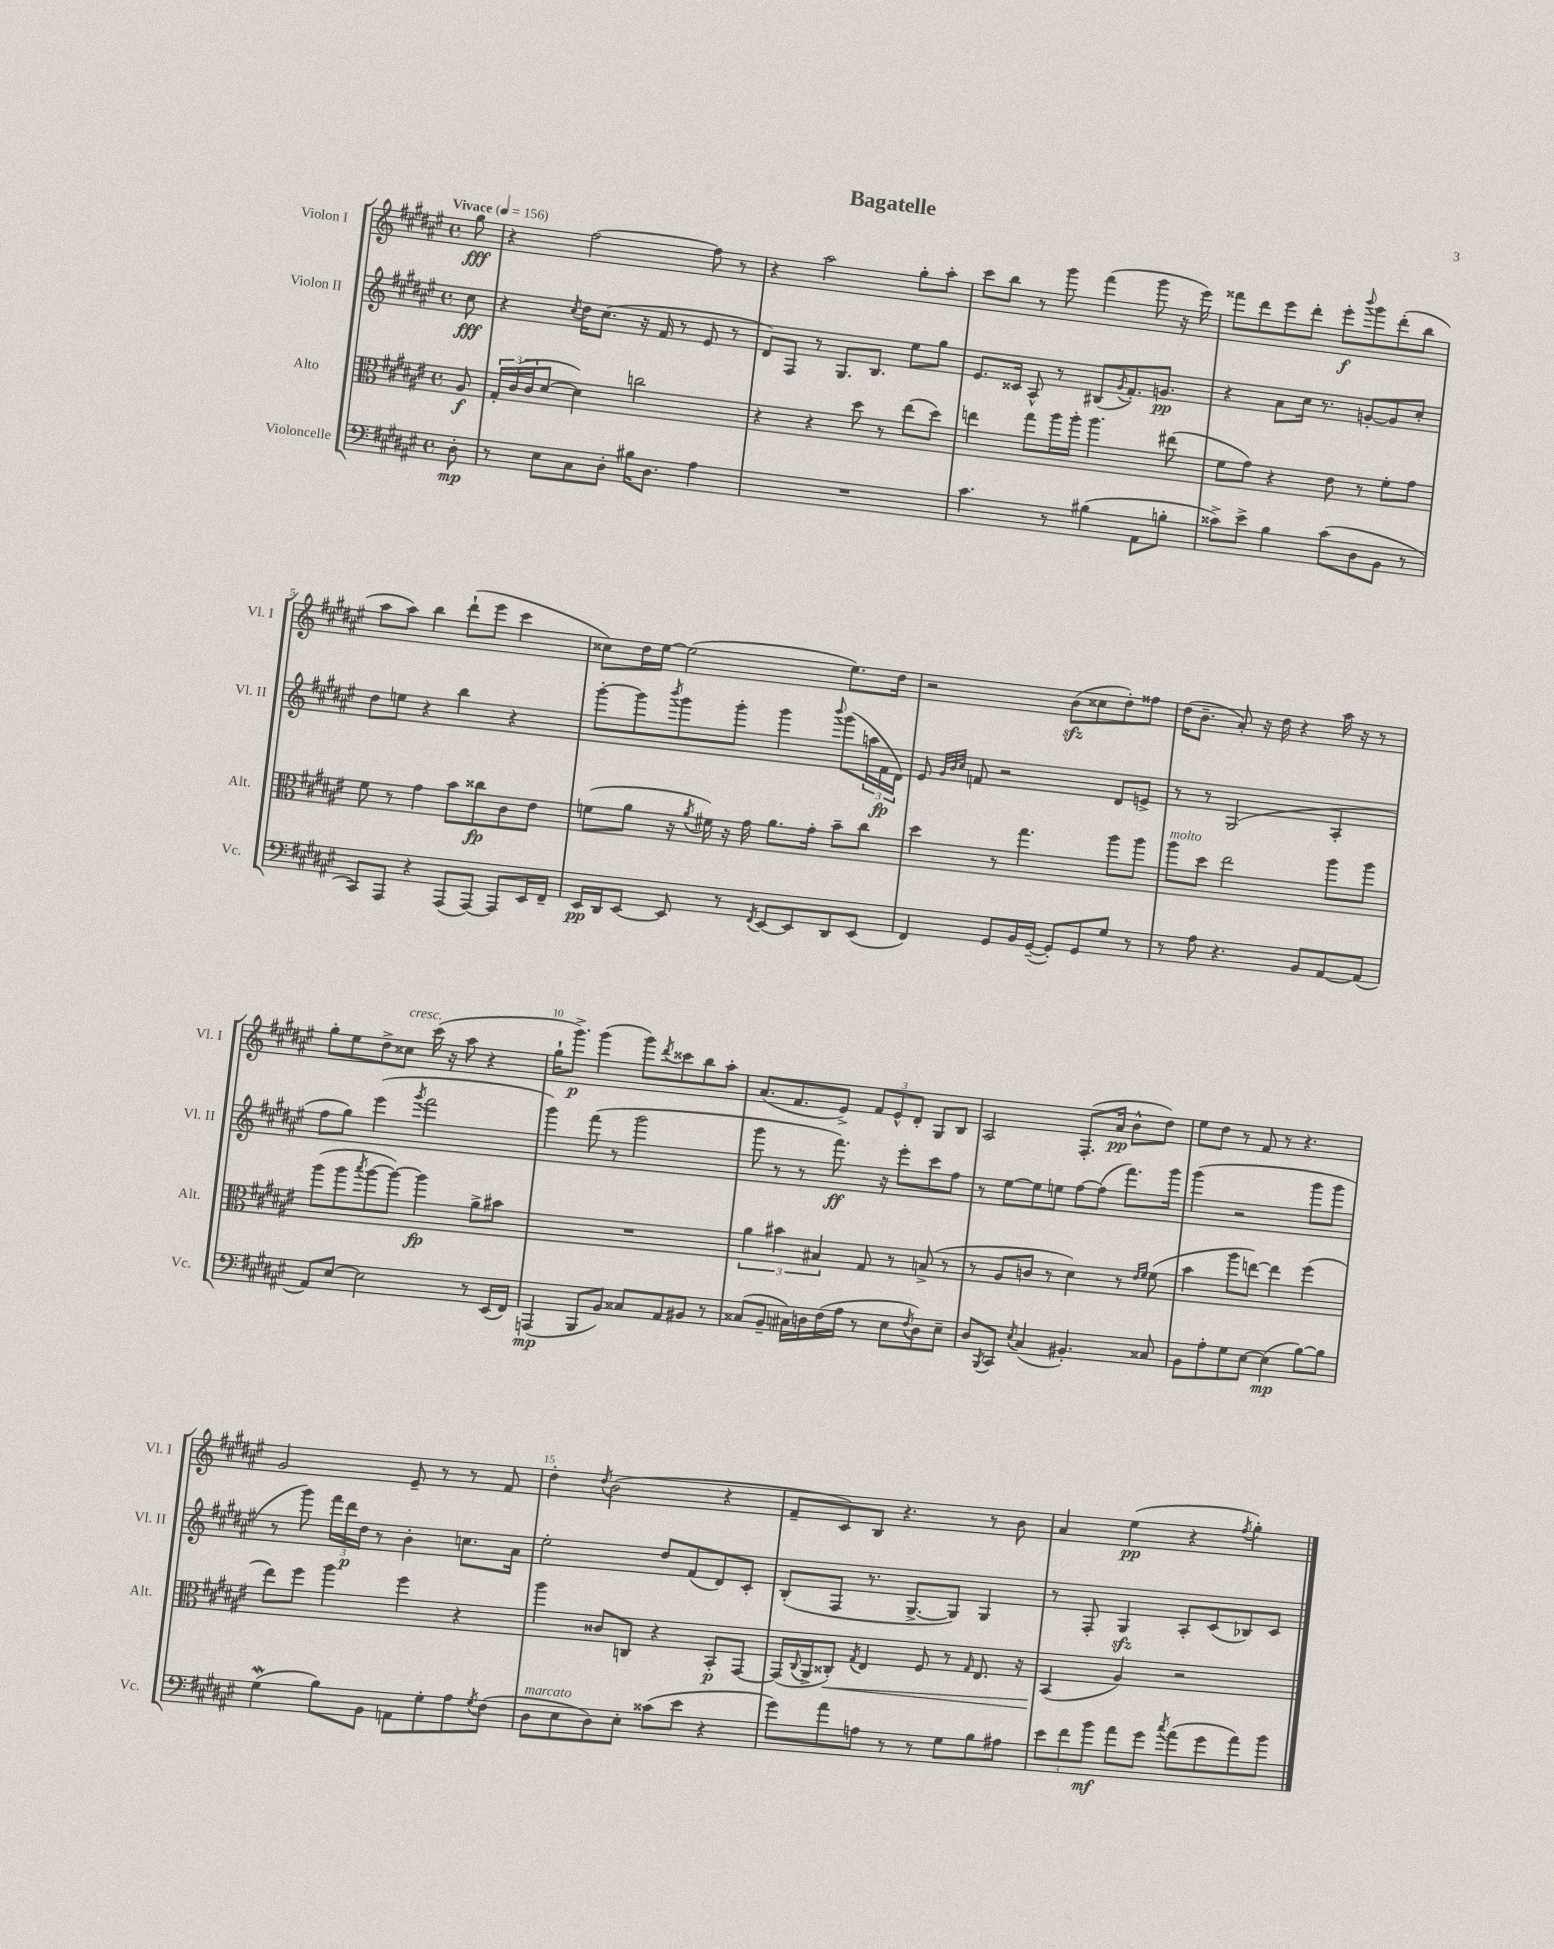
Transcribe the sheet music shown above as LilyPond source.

\header { title = "Bagatelle" }
<<
\new StaffGroup <<
\new Staff = "s0" \with { instrumentName = "Violon I" shortInstrumentName = "Vl. I" } {
    \clef treble \key fis \major \defaultTimeSignature \time 4/4 \partial 8 \tempo "Vivace" 4 = 156
    gis''8\fff |
    r4 fis''2~ fis''8 r8 |
    r4 ais''2 gis''8-. ais''8-. |
    cis'''8 b''8 r8 gis'''8 fis'''4( gis'''8 r16 eis'''16) |
    fisis'''8 dis'''8 eis'''8 dis'''8-. eis'''8-.\f \appoggiatura { b'''8 } gis'''8 dis'''8-.( b''8 |
    ais''8 ais''8) b''4 dis'''8-!( eis'''8 cis'''4 |
    cisis''8) dis''16 eis''16~ eis''2( eis''8.) dis''16 |
    r2 b'8\sfz( cisis''8 dis''8-.) fisis''8 |
    dis''16( b'8.-- ais'8-.) r16 dis''16 r4 ais''16 r16 r8 |
    gis''8-. eis''8 dis''8-> cisis''8^\markup { \italic "cresc." } cis'''16( r16 ais''8 r4 |
    gis''16-! gis'''8.->\p) gis'''4( gis'''8) \acciaccatura { dis'''8 } cisis'''8 b''8 ais''8-. |
    ais'8.( fis'8. eis'8->) \tuplet 3/2 { fis'8 eis'8-^ dis'8-. } gis8 b8 |
    ais2 fis8.-.( ais'16\pp b'8-^ dis''8) |
    eis''8 dis''8 r8 fis'8 r8 r4. |
    gis'2 eis'8-- r8 r8 fis'8 |
    dis''4-. \acciaccatura { dis''8 } b'2( r4 |
    fis'8-- cis'8) b8 r4. r8 b'8 |
    ais'4 eis''4\pp( r4 \acciaccatura { fis''8 } gis''4-.) \bar "|." |
}
\new Staff = "s1" \with { instrumentName = "Violon II" shortInstrumentName = "Vl. II" } {
    \clef treble \key fis \major \defaultTimeSignature \time 4/4 \partial 8
    cis''8\fff |
    r4 \acciaccatura { cis''8 } dis''16 cis''8.( r16 fis'16 r8 eis'8 r8 |
    dis'8) fis8 r8 gis8. b8. eis''8 gis''8 |
    eis'8. cisis'16 ais8-^ r8 bis8( \acciaccatura { gis'8 } fis'8.-.) g'8.\pp |
    r4 ais'8 cis''16 r8. g'8~-. g'8 cis''8-. |
    dis''8 e''8 r4 b''4 r4 |
    gis'''8~-. gis'''8 \acciaccatura { b'''8 } gis'''8 gis'''8-. gis'''4 \appoggiatura { b'''8 } gis'''8( \tuplet 3/2 { a''16 fis'16\fp dis'16) } |
    eis'8 \grace { gis'32 b'32 cis''32 } f'8 r2 dis'8 e'8-> |
    r8 r8 gis2( ais4-. |
    fis''8 gis''8) eis'''4( \acciaccatura { gis'''8 } fis'''2 |
    gis'''4) fis'''8( r8 gis'''2 |
    gis'''8 r8 r8 fis'''8.\ff) r16 eis'''8-. cis'''8 fis''8 |
    r8 eis''8~ eis''8 e''8 fis''8~ fis''8( fis'''8.) gis'''16 |
    gis'''4( r2 gis'''8 gis'''8 |
    r8 gis'''8) \tuplet 3/2 { fis'''16 dis'''16\p dis''16 } r8 b'4-. c''8. ais'16 |
    eis''2-. dis''8 fis'8( dis'8) cis'8-. |
    b8-.( fis8 r8. gis8.~-> gis8) gis4 |
    r8 fis8-. gis4\sfz ais8-. cis'8( bes8) cis'8 \bar "|." |
}
\new Staff = "s2" \with { instrumentName = "Alto" shortInstrumentName = "Alt." } {
    \clef alto \key fis \major \defaultTimeSignature \time 4/4 \partial 8
    ais8\f |
    \tuplet 3/2 { gis16-. cis'16( cis'16 } dis'8~ dis'4) c''2 |
    r4 r4 dis''8 r8 eis''8( dis''8) |
    e''4 gis''8 ais''16 ais''16-. ais''4. eis''8( |
    fis'8 gis'8) r4 eis'8 r8 fis'8-. gis'8 |
    fis'8 r8 gis'4 b'8 cisis''8\fp cis'8 eis'8 |
    f'8( ais'8 r16 \acciaccatura { ais'8 } fis'16) r16 gis'16 ais'8. gis'16-. b'8-- cis''8 |
    dis''4 r8 gis''4. ais''8 ais''8 |
    ais''8^\markup { \italic "molto" } dis''8 eis''2 ais''8 ais''8 |
    ais''8( ais''8 \acciaccatura { b''8 } ais''8~ ais''8~) ais''4\fp ais'8-> bis'8 |
    R1 |
    \tuplet 3/2 { ais'4 bis'4 bis4 } gis8 r8 b8->( r8 |
    r8 ais8 c'8 r8 dis'4) r8 \grace { eis'16 fis'16 } fis'8( |
    b'4 ais''8 e''8~) e''4 fis''4( |
    eis''8) fis''8 ais''4 fis''4 r4 |
    ais''4 cisis'8 c8 r4 b,8-.\p gis,8~ |
    gis,16( \appoggiatura { cis8 } ais,16-> cisis8-.\<) \acciaccatura { gis8 } eis4 fis8 r8 \grace { gis16 } eis8. r16 |
    b,4\!( ais4) r2 \bar "|." |
}
\new Staff = "s3" \with { instrumentName = "Violoncelle" shortInstrumentName = "Vc." } {
    \clef bass \key fis \major \defaultTimeSignature \time 4/4 \partial 8
    dis8-.\mp |
    r8 eis8 cis8 dis8-. bis16 dis8. ais4 |
    R1 |
    cis'4. r8 bis4( ais,8 b8-. |
    cisis'8->) eis'8-> b4 cisis'8( dis8 b,8 r8 |
    cis,8) ais,,8 r4 ais,,8( ais,,8~) ais,,8 eis,16 fis,16-- |
    eis,16\pp dis,16 eis,8~ eis,8 r8 \acciaccatura { fis,8 } eis,8~ eis,8 dis,8 eis,8( |
    fis,4) gis,8 b,16 gis,16~--( gis,8-.) gis,8 gis8 r8 |
    r8 ais8 r4. b,8 ais,8~ ais,8( |
    ais,8) eis8~ eis2 r8 eis,16( fis,16) |
    a,,4\mp( b,,8 b,8) cisis8 ais,8 bis,8 r8 |
    cisis8( b,8-- cis16) d16 fis16( ais16 r8 eis8 \acciaccatura { fis8 } d8) eis8-- |
    dis8 \acciaccatura { b,,8 } cis,8 \acciaccatura { eis8 } cis4( bis,4.-.) cisis8 |
    b,8 ais8-. gis8 eis8~ eis4\mp( b8~) b8 |
    gis4\mordent( b8) b,8 a,8 gis8-. ais8 \acciaccatura { gis8 } fis8( |
    dis8^\markup { \italic "marcato" } eis8 dis8) eis8-. cisis'8( eis'8 r4 |
    gis'8) ais'8 a8 r8 r8 gis8 b8 ais8 |
    \tuplet 3/2 { eis'8 fis'8 b'8\mf } ais'8 gis'8 \acciaccatura { cis''8 } ais'8( gis'8 ais'8) b'8 \bar "|." |
}
>>
>>
\layout { \context { \Score \override BarNumber.break-visibility = ##(#f #t #t) barNumberVisibility = #(every-nth-bar-number-visible 5) } }
